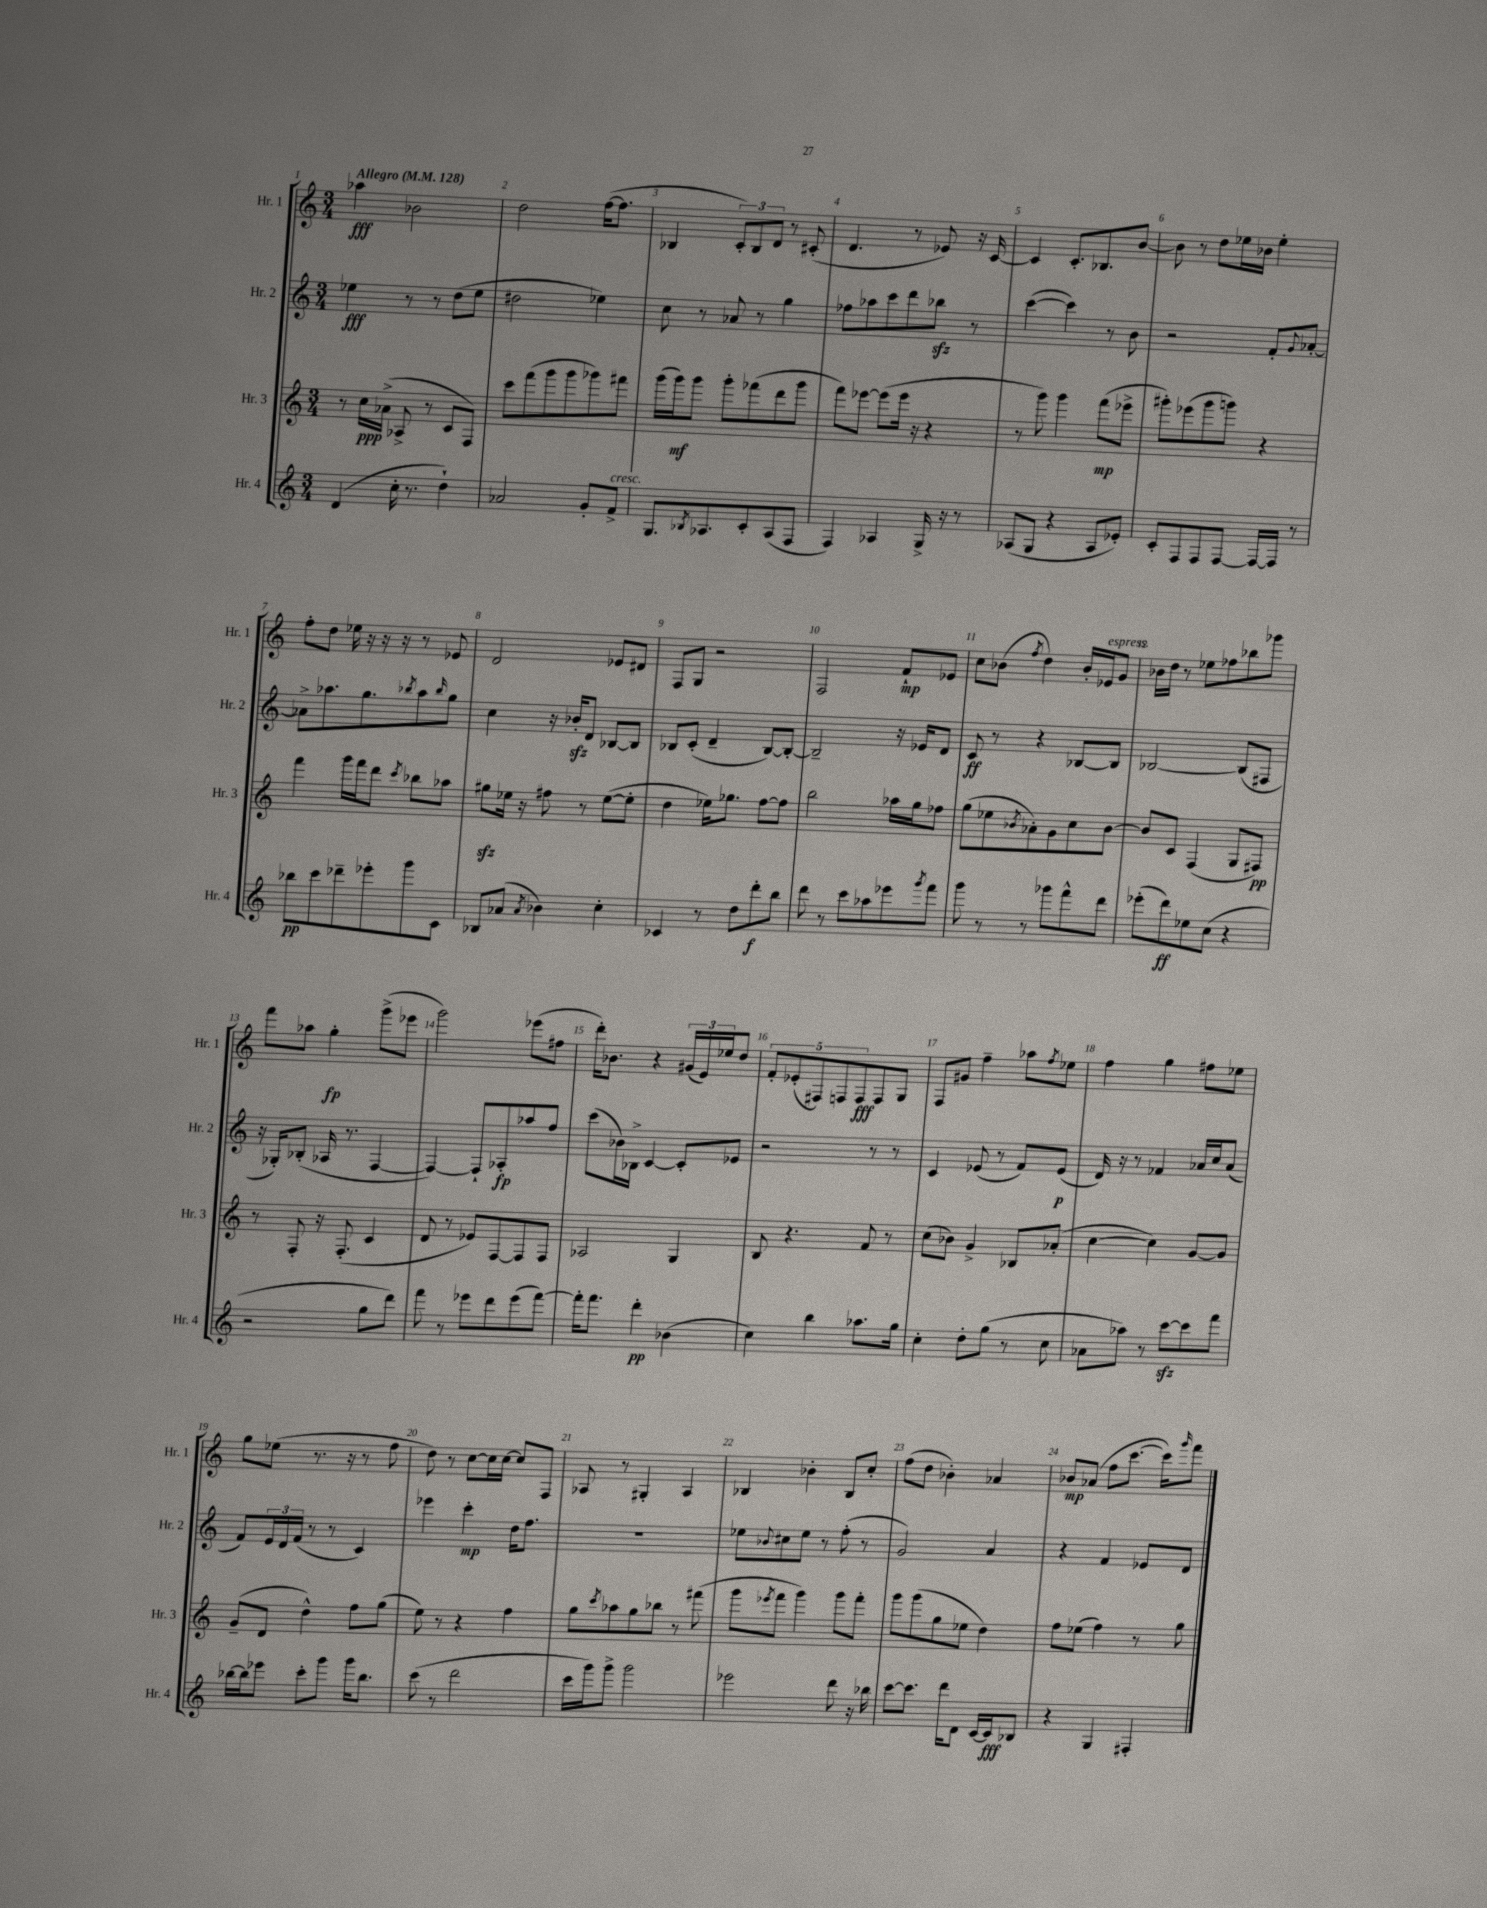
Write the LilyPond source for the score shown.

<<
\new StaffGroup <<
\new Staff = "s0" \with { instrumentName = "Hr. 1" shortInstrumentName = "Hr. 1" } {
    \clef treble \key c \major \numericTimeSignature \time 3/4 \tempo "Allegro" 4 = 128
    aes''4\fff bes'2 |
    d''2 f''16~( f''8. |
    bes4 \tuplet 3/2 { c'8-.) bes8 d'8 } r8 cis'8-.( |
    d'4. r8 ees'8) r16 c'16~ |
    c'4 c'8.-. bes8. b'8~ |
    b'8 r8 d''8 ees''16 bes'16 ees''4-. |
    f''8-. d''8 ees''16 r16 r16 r16 r8 ees'8 |
    d'2 ees'8 dis'8 |
    f8 g8 r2 |
    f2 f'8-!\mp ees'8 |
    c''8 bes'8( \acciaccatura { f''8 } d''4) bes'16-. ees'16^\markup { \italic "espress." } g'8 |
    bes'16 d''16 r8 ees''8 fes''8 bes''8 ges'''8 |
    f'''8 aes''8 g''4-.\fp g'''8->( ees'''8 |
    g'''2) ees'''8( fis''8 |
    d'''16-.) bes'8. r4 \tuplet 3/2 { gis'16( e'16) ees''16 } d''8 |
    \tuplet 5/4 { f'8-. ees'8-.( fis8) f8 f8\fff } f8 g8 |
    f8 gis'8 f''4-- aes''8 \acciaccatura { f''8 } ees''8 |
    f''4 g''4 fis''8 ees''8 |
    g''8 ees''8( r8. r16 r8 f''8 |
    d''8) r8 c''8~ c''16 c''16~ c''8 f8 |
    aes8 r8 gis4-. aes4 |
    bes4 bes'4-. bes8 c''8-. |
    f''8( d''8 bes'4-.) aes'4 |
    bes'8\mp aes'8( f''8 c'''8.~ c'''16) \grace { g'''16 } f'''8 \bar "|." |
}
\new Staff = "s1" \with { instrumentName = "Hr. 2" shortInstrumentName = "Hr. 2" } {
    \clef treble \key c \major \numericTimeSignature \time 3/4
    ees''4\fff r8 r8 d''8( ees''8 |
    dis''2 ees''4) |
    c''8 r8 aes'8 r8 g''4 |
    fes''8 aes''8 c'''8 d'''8 bes''8\sfz r8 |
    c'''4~( c'''4) r8 b'8 |
    r2 f'8-. \appoggiatura { g'8 } aes'8~-. |
    aes'8-> aes''8. g''8. \acciaccatura { bes''8 } aes''8 \grace { bes''16 } g''8 |
    c''4 r16 bes'16-.\sfz d'8 bes8~ bes8 |
    bes8 c'8-.( d'4-- bes8~) bes8~-. |
    bes2-- r16 ees'16 d'8 |
    c'8\ff r8 r4 bes8~ bes8 |
    bes2~ bes8( fis8 |
    r16 ges16-.) bes8-.( aes16 r8. f4~ |
    f4~) f8-! aes8-.\fp aes''8 f''8 |
    c'''8( bes'16) bes16-> c'4~ c'8-. ees'8 |
    r2 r8 r8 |
    c'4 ees'8( r8 f'8) ees'8\p( |
    d'16) r16 r8 fes'4 aes'16 c''16 aes'8( |
    f'8) \tuplet 3/2 { e'16 d'16 f'16( } r8 r8 c'4) |
    ees'''4 c'''4-.\mp d''16 f''8. |
    R2. |
    ees''8 \appoggiatura { bes'8 } cis''8 ees''8 r8 f''8-.( r8 |
    g'2) a'4 |
    r4 f'4 ees'8 d'8 \bar "|." |
}
\new Staff = "s2" \with { instrumentName = "Hr. 3" shortInstrumentName = "Hr. 3" } {
    \clef treble \key c \major \numericTimeSignature \time 3/4
    r8 c''16\ppp aes'16->( aes8-> r8 c'8 f8) |
    c'''8 f'''8( g'''8 g'''8 ges'''8) fis'''8 |
    g'''16( g'''16\mf) g'''8 g'''8-. fes'''8( d'''8 g'''8 |
    f'''8) ees'''8~ ees'''8( ees'''16 r16 r4 |
    r8 g'''8) g'''4 f'''8\mp( ees'''8-> |
    gis'''8-.) ees'''8( gis'''8 g'''8) r4 |
    f'''4 g'''16 f'''16 d'''8 \acciaccatura { c'''8 } bes''8 aes''8 |
    gis''8\sfz ees''16 r16 fis''8 r8 ees''8~( ees''8-. |
    d''4 ees''16) ges''8. f''8~ f''8 |
    b''2 aes''16 g''16 fes''8 |
    g''8( ees''8 \acciaccatura { bes'8 } aes'8-.) g'8 c''8 bes'8~ |
    bes'8 c'8 f4( g8 fis8\pp) |
    r8 f8-. r16 f8.-.( c'4 |
    d'8 r8 ees'8) f8~ f8 f8 |
    aes2 g4 |
    b8 r4. f'8 r8 |
    c''8( bes'8) g'4-> bes8 aes'8-.( |
    c''4~ c''4) g'8~ g'8 |
    g'8--( d'8 d''4-^) f''8 g''8( |
    e''8) r8 r4 f''4 |
    g''8 \acciaccatura { c'''8 } aes''8 g''8 bes''8 r8 fis'''8( |
    g'''8 \acciaccatura { ees'''8 } f'''8 g'''4) g'''8 f'''8-. |
    g'''8 g'''8( g''8 ees''8 d''4) |
    f''8 ees''8( f''4) r8 g''8 \bar "|." |
}
\new Staff = "s3" \with { instrumentName = "Hr. 4" shortInstrumentName = "Hr. 4" } {
    \clef treble \key c \major \numericTimeSignature \time 3/4
    d'4( c''16-. r8. d''4-!) |
    aes'2 g'8-. f'8->^\markup { \italic "cresc." } |
    g8. \acciaccatura { bes8 } aes8. c'8-. aes8( f8 |
    f4) aes4 g16-> r16 r8 |
    aes8( g8 r4 aes8 ees'8-.) |
    c'8-. f8 f8 f8~ f16~ f16 r8 |
    bes''8\pp c'''8 des'''8-- ees'''8-. g'''8 c'8 |
    bes8 aes'8( \acciaccatura { aes'8 } bes'4) c''4-. |
    ces'4 r8 d''8 d'''8-.\f b''8 |
    d'''8 r8 c'''8 aes''8 ees'''8 \acciaccatura { g'''8 } f'''8 |
    g'''8 r8 r8 ges'''8 f'''8-^ d'''8 |
    ees'''8-.( d'''8\ff) ees''8 c''8( r4 |
    r2 g''8 d'''8) |
    f'''8 r8 ees'''8 d'''8 ees'''8( f'''8~) |
    f'''16-. f'''8. d'''4-.\pp bes'4( |
    c''4) b''4 aes''8. g''16 |
    c''4-. d''8-. g''8( r8 c''8 |
    aes'8 aes''8) r8 c'''8~\sfz c'''8 f'''8 |
    bes''16~ bes''16 ees'''8 c'''8-. g'''8 g'''16 bes''8. |
    c'''8( r8 d'''2 |
    c'''16 g'''16) g'''8-> g'''2 |
    ees'''2 d'''8 r16 bes''16 |
    c'''8~ c'''8. d'''16 d'8 c'16~ c'16\fff bes8 |
    r4 g4 fis4-. \bar "|." |
}
>>
>>
\layout { \context { \Score \override BarNumber.break-visibility = ##(#f #t #t) barNumberVisibility = #all-bar-numbers-visible } }
